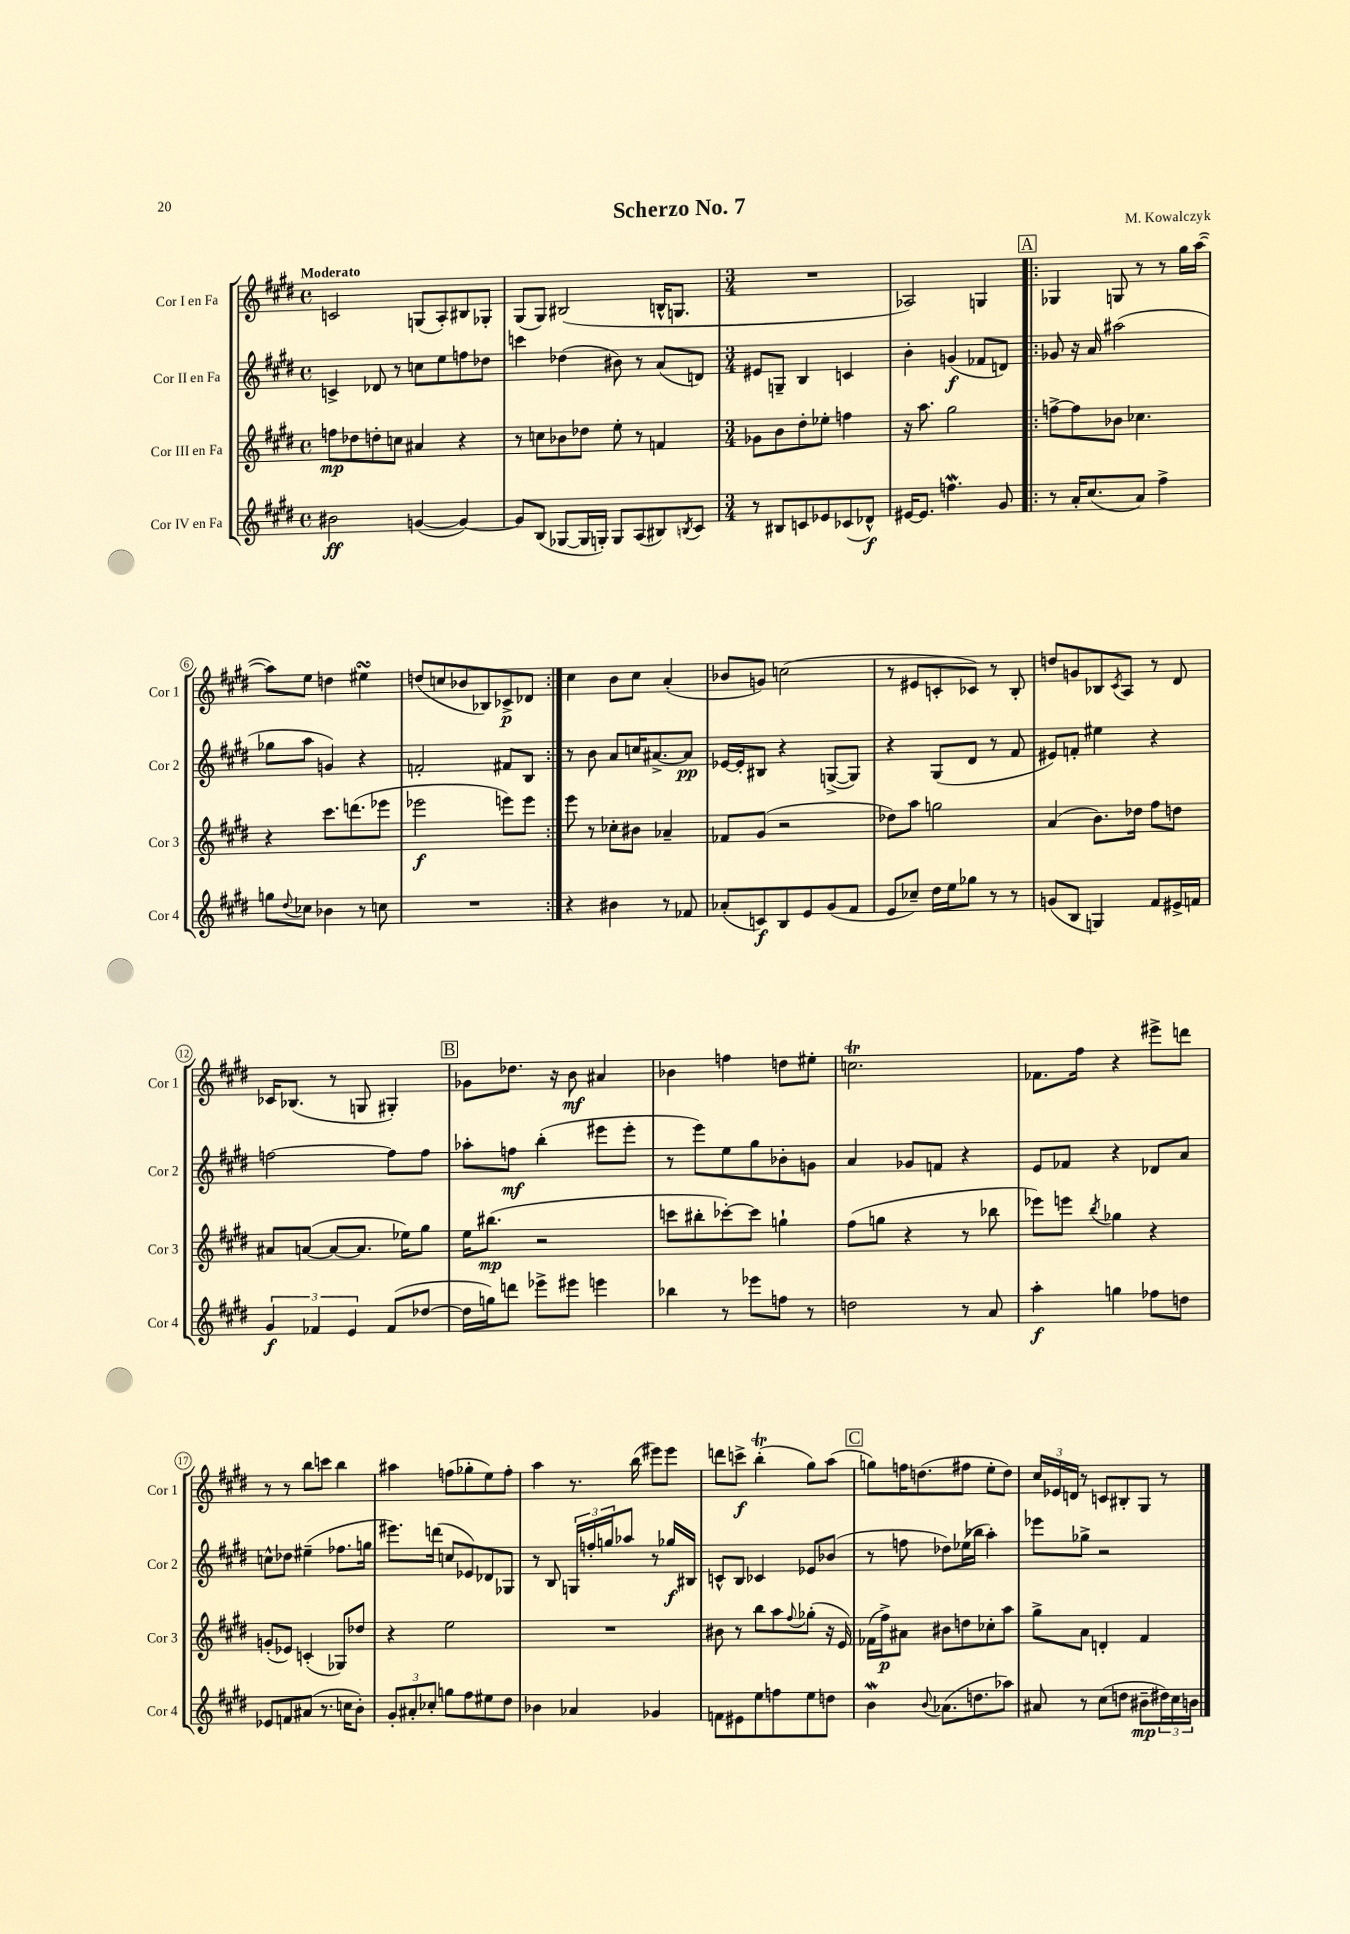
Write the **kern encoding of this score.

**kern	**dynam	**kern	**dynam	**kern	**dynam	**kern	**dynam
*part4	*part4	*part3	*part3	*part2	*part2	*part1	*part1
*staff4	*staff4	*staff3	*staff3	*staff2	*staff2	*staff1	*staff1
*I"Cor IV en Fa	*	*I"Cor III en Fa	*	*I"Cor II en Fa	*	*I"Cor I en Fa	*
*I'Cor 4	*	*I'Cor 3	*	*I'Cor 2	*	*I'Cor 1	*
*clefG2	*	*clefG2	*	*clefG2	*	*clefG2	*
*k[f#c#g#d#]	*	*k[f#c#g#d#]	*	*k[f#c#g#d#]	*	*k[f#c#g#d#]	*
*M4/4	*	*M4/4	*	*M4/4	*	*M4/4	*
*met(c)	*	*met(c)	*	*met(c)	*	*met(c)	*
=1	=1	=1	=1	=1	=1	=1	=1
!	!	!	!	!	!	!LO:TX:a:B:t=Moderato	!
2b#X\	ff	8ffn\L	mp	4cn^/	.	2cn/	.
.	.	8dd-X\	.	.	.	.	.
.	.	8ddn'\	.	8d-X/	.	.	.
.	.	8ccn\J	.	8r	.	.	.
([4gn/	.	4a#X/	.	8ccn\L	.	(8Gn/L	.
.	.	.	.	8ee\	.	8A'/)	.
4g/_)	.	4r	.	8ffn\	.	8B#X/	.
.	.	.	.	8dd-X\J	.	8G-X'/J	.
=2	=2	=2	=2	=2	=2	=2	=2
8g/L]	.	8r	.	4cccn\	.	(8G#/L	.
(8B/J	.	8ccn\L	.	.	.	8G#/J)	.
[8G-X/L	.	8b-X\	.	(4dd-X\	.	(2B#X/	.
16G-/L]	.	8dd-X\J	.	.	.	.	.
16Gn'/JJ)	.	.	.	.	.	.	.
8G/L	.	8ee'\	.	8b#X\)	.	.	.
(8A/	.	8r	.	8r	.	.	.
8B#X/)	.	4fn/	.	(8a/L	.	16Bn^^/KL	.
.	.	.	.	.	.	8.Gn/J	.
8qBn/	.	.	.	.	.	.	.
8c#/J	.	.	.	8dn/J)	.	.	.
=3	=3	=3	=3	=3	=3	=3	=3
*M3/4	*	*M3/4	*	*M3/4	*	*M3/4	*
8r	.	8g-X\L	.	8e#X/L	.	2.r	.
8B#X/L	.	8b\	.	8Gn~/J	.	.	.
8cn/	.	8dd#'\	.	4B/	.	.	.
8e-X/	.	8ee-X'\J	.	.	.	.	.
(8c-X/	.	4ffn\	.	4cn/	.	.	.
8d-X^^/J)	f	.	.	.	.	.	.
=4	=4	=4	=4	=4	=4	=4	=4
[16e#X/KL	.	16r	.	4b'\	.	2A-X/)	.
8.e#/J]	.	8.aa\	.	.	.	.	.
4.ffnw\	.	2gg#\	.	(4gn/	f	.	.
.	.	.	.	8f-X/L	.	4Gn/	.
8g#/	.	.	.	8dn/J)	.	.	.
!!LO:REH:place=s1:t=A
=5!|:	=5!|:	=5!|:	=5!|:	=5!|:	=5!|:	=5!|:	=5!|:
8r	.	[8ffn^\L	.	8g-X/	.	4G-X/	.
16a'/KL	.	8ff\]	.	16r	.	.	.
(8.cc#/	.	.	.	16a/	.	.	.
.	.	8b-X\J	.	(2aa#X\	.	8Gn/	.
8a/J)	.	4.cc-X\	.	.	.	8r	.
4ff#^\	.	.	.	.	.	8r	.
.	.	.	.	.	.	16gg#\LL	.
.	.	.	.	.	.	([16aa\JJ	.
!!LO:LB:g=z
=6	=6	=6	=6	=6	=6	=6	=6
8ggn\L	.	4r	.	8gg-X\L	.	8aa\L])	.
8qqdd#/	.	.	.	.	.	.	.
8cc-X\J	.	.	.	8aa\J	.	8ee\J	.
4b-X\	.	8.ccc#\L	.	4gn/)	.	4ddn\	.
.	.	(8.dddn\	.	.	.	.	.
8r	.	.	.	4r	.	4ee#XsSsS\	.
8ccn\	.	8eee-X\J	.	.	.	.	.
=7	=7	=7	=7	=7	=7	=7	=7
2.r	.	2eee-X\	f	2fn'/	.	(8ddn/L	.
.	.	.	.	.	.	8ccn/	.
.	.	.	.	.	.	8b-X/	.
.	.	.	.	.	.	8B-X/)	.
.	.	8eeen\L)	.	8f#X/L	.	8c-X^/	p
.	.	8eee\J	.	8B/J	.	8d-X/J	.
=8:|!	=8:|!	=8:|!	=8:|!	=8:|!	=8:|!	=8:|!	=8:|!
4r	.	8eee\	.	8r	.	4cc#\	.
.	.	8r	.	8b\	.	.	.
4b#X\	.	8cc-X'\L	.	8a/L	.	8b\L	.
.	.	8b#X\J	.	16ccn/K	.	8cc#\J	.
.	.	.	.	[8.a#X^/	.	.	.
8r	.	4a-X~/	.	.	.	(4a'/	.
8f-X/	.	.	.	8a#/J]	pp	.	.
=9	=9	=9	=9	=9	=9	=9	=9
(8a-X'/L	.	8f-X/L	.	[16e-X/LL	.	8b-X/L	.
.	.	.	.	16e-'/J]	.	.	.
8cn/)	f	(8g#/J	.	8B#X/J	.	8gn/J)	.
8B/	.	2r	.	4r	.	(2ccn\	.
8e/	.	.	.	.	.	.	.
(8g#/	.	.	.	([8Gn^/L	.	.	.
8f#/J	.	.	.	8G/J])	.	.	.
=10	=10	=10	=10	=10	=10	=10	=10
8e/L	.	8dd-X\L)	.	4r	.	8r	.
8cc-X~/J)	.	8aa\J	.	.	.	8e#X/L	.
16dd#\LL	.	2ggn\	.	(8G#/L	.	8cn'/	.
16ee\J	.	.	.	.	.	.	.
8gg-X\J	.	.	.	8d#/J	.	8c-X/J)	.
8r	.	.	.	8r	.	8r	.
8r	.	.	.	8f#/	.	8B'/	.
=11	=11	=11	=11	=11	=11	=11	=11
(8gn/L	.	(4a/	.	8e#X/L)	.	8ddn/L	.
8B/J	.	.	.	8fn'/J	.	8gn/	.
4Gn/)	.	8.b\L)	.	4ee#X\	.	8B-X/	.
.	.	.	.	.	.	8qc#/	.
.	.	.	.	.	.	8A/J	.
.	.	16dd-X\Jk	.	.	.	.	.
8f#/L	.	8ff#\L	.	4r	.	8r	.
16e#X^/L	.	8ddn\J	.	.	.	8d#/	.
16fn/JJ	.	.	.	.	.	.	.
!!LO:LB:g=z
=12	=12	=12	=12	=12	=12	=12	=12
6g#/	f	8a#X/L	.	[2ffn\	.	16c-X/KL	.
.	.	.	.	.	.	(8.B-X/J	.
.	.	([8an/J	.	.	.	.	.
6f-X/	.	.	.	.	.	.	.
.	.	8a/L_	.	.	.	8r	.
6e/	.	.	.	.	.	.	.
.	.	8.a/J]	.	.	.	8Gn/	.
(8f-/L	.	.	.	8ff\L]	.	4G#X'/)	.
.	.	16ee-X\KL)	.	.	.	.	.
[8dd-X/J	.	8gg#\J	.	8ff\J	.	.	.
!!LO:REH:place=s1:t=B
=13	=13	=13	=13	=13	=13	=13	=13
16dd-\LL]	.	16ee\KL	.	8aa-X'\L	.	8g-X\L	.
16ggn\J)	.	(8.bb#X\J	mp	.	.	.	.
8dddn\J	.	.	.	8ffn\J	mf	8.dd-X\J	.
8eee-X^\L	.	2r	.	(4bb'\	.	.	.
.	.	.	.	.	.	16r	.
8eee#X\J	.	.	.	.	.	8b\	mf
4eeen\	.	.	.	8eee#X\L	.	4a#X/	.
.	.	.	.	8eee#'\J	.	.	.
=14	=14	=14	=14	=14	=14	=14	=14
4bb-X\	.	8cccn\L	.	8r	.	4b-X\	.
.	.	8bb#X'\	.	8eee\L)	.	.	.
8r	.	[8ccc-X'\)	.	8ee\	.	4ffn\	.
8eee-X\L	.	8ccc-\J]	.	8gg#\	.	.	.
8ffn\J	.	4ggn`\	.	8b-X'\	.	8ddn\L	.
8r	.	.	.	8gn\J	.	8ee#X'\J	.
=15	=15	=15	=15	=15	=15	=15	=15
2ddn\	.	(8ff#\L	.	4a/	.	2.ccnT\	.
.	.	8ggn\J	.	.	.	.	.
.	.	4r	.	8g-X/L	.	.	.
.	.	.	.	8fn/J	.	.	.
8r	.	8r	.	4r	.	.	.
8a/	.	8bb-X\	.	.	.	.	.
=16	=16	=16	=16	=16	=16	=16	=16
4aa'\	f	8eee-X\L)	.	8e/L	.	8.f-X\L	.
.	.	8eeen\J	.	8f-X/J	.	.	.
.	.	.	.	.	.	16ff#\Jk	.
.	.	8qbb/	.	.	.	.	.
4ggn\	.	4gg-X\	.	4r	.	4r	.
8ff-X\L	.	4r	.	8d-X/L	.	8eee#X^\L	.
8ddn\J	.	.	.	8a/J	.	8dddn\J	.
!!LO:LB:g=z
=17	=17	=17	=17	=17	=17	=17	=17
8e-X/L	.	(8gn'/L	.	8ccn^^\L	.	8r	.
8fn/	.	8e-X/J)	.	8dd-X\J	.	8r	.
(8a#X/J	.	(4cn'/	.	(4ee#X~\	.	8bb\L	.
8.r	.	.	.	.	.	8cccn\J	.
.	.	8G-X/L)	.	8.ff-X\L	.	4bb\	.
16ccn\KL	.	.	.	.	.	.	.
8b'\J)	.	8dd-X/J	.	.	.	.	.
.	.	.	.	16ggn\Jk	.	.	.
=18	=18	=18	=18	=18	=18	=18	=18
12g#'/L	.	4r	.	8.eee#X\L)	.	4aa#X\	.
12a#X'/	.	.	.	.	.	.	.
12cc-X'/J	.	.	.	.	.	.	.
.	.	.	.	(16dddn\Jk	.	.	.
8ggn\L	.	2ee\	.	8ccn/L	.	(8ffn\L	.
8ff#\	.	.	.	8e-X/)	.	8gg-X'\	.
8ee#X\	.	.	.	8d-X/	.	8ee\)	.
8dd#\J	.	.	.	8G-X/J	.	8ff'\J	.
=19	=19	=19	=19	=19	=19	=19	=19
4b-X\	.	2.r	.	8r	.	4aa\	.
.	.	.	.	8B/	.	.	.
4a-X/	.	.	.	24Gn/LL	.	8.r	.
.	.	.	.	24ffn'/	.	.	.
.	.	.	.	24ggn/J	.	.	.
.	.	.	.	8aa-X/J	.	.	.
.	.	.	.	.	.	(16bb\	.
4g-X/	.	.	.	8r	.	8eee#X\L)	.
.	.	.	.	16gg-X/LL	f	8eee#\J	.
.	.	.	.	16B#X/JJ	.	.	.
=20	=20	=20	=20	=20	=20	=20	=20
8fn\L	.	8b#X\	.	8cn^^/L	.	8dddn\L	.
8e#X\	.	8r	.	8B/J	.	8cccn^\J	f
8ee\	.	8bb\L	.	4c-X/	.	(4bbT'\	.
8ffn\	.	8aa\	.	.	.	.	.
.	.	8qqff#/	.	.	.	.	.
8ee\	.	(8gg-X'\J	.	8e-X/L	.	8gg#\L)	.
8ddn\J	.	16r	.	(8b-X/J	.	(8aa\J	.
.	.	16e/)	.	.	.	.	.
!!LO:REH:place=s1:t=C
=21	=21	=21	=21	=21	=21	=21	=21
4bW\	.	(16f-X\LL	.	8r	.	8ggn\L)	.
.	.	16ff#^\J)	p	.	.	.	.
.	.	8a#X\J	.	8ffn\	.	16ffn\K	.
.	.	.	.	.	.	(8.ddn\	.
8qqb/	.	.	.	.	.	.	.
(8.a-X\L	.	8b#X\L	.	8dd-X\L)	.	.	.
.	.	8ddn\	.	(16ee-X\L	.	8ff#X\J	.
8.ddn\	.	.	.	16bb-X\JJ	.	.	.
.	.	8cc-X'\	.	4aa'\)	.	8ee'\L	.
8aa-X\J)	.	8aa\J	.	.	.	8dd\J)	.
=22	=22	=22	=22	=22	=22	=22	=22
8a#X/	.	8gg#^\L	.	8eee-X\L	.	24cc#/LL	.
.	.	.	.	.	.	24e-X/	.
.	.	.	.	.	.	24dn/JJ	.
8r	.	8a\J	.	8gg-X^\J	.	8r	.
(8cc#\L	.	4dn'/	.	2r	.	8cn/L	.
8ddn\J	.	.	.	.	.	8B#X'/	.
8b#X~\L	mp	4f#/	.	.	.	8G#/J	.
24dd#X\L)	.	.	.	.	.	8r	.
24cc#\	.	.	.	.	.	.	.
24bn\JJ	.	.	.	.	.	.	.
==	==	==	==	==	==	==	==
*-	*-	*-	*-	*-	*-	*-	*-
